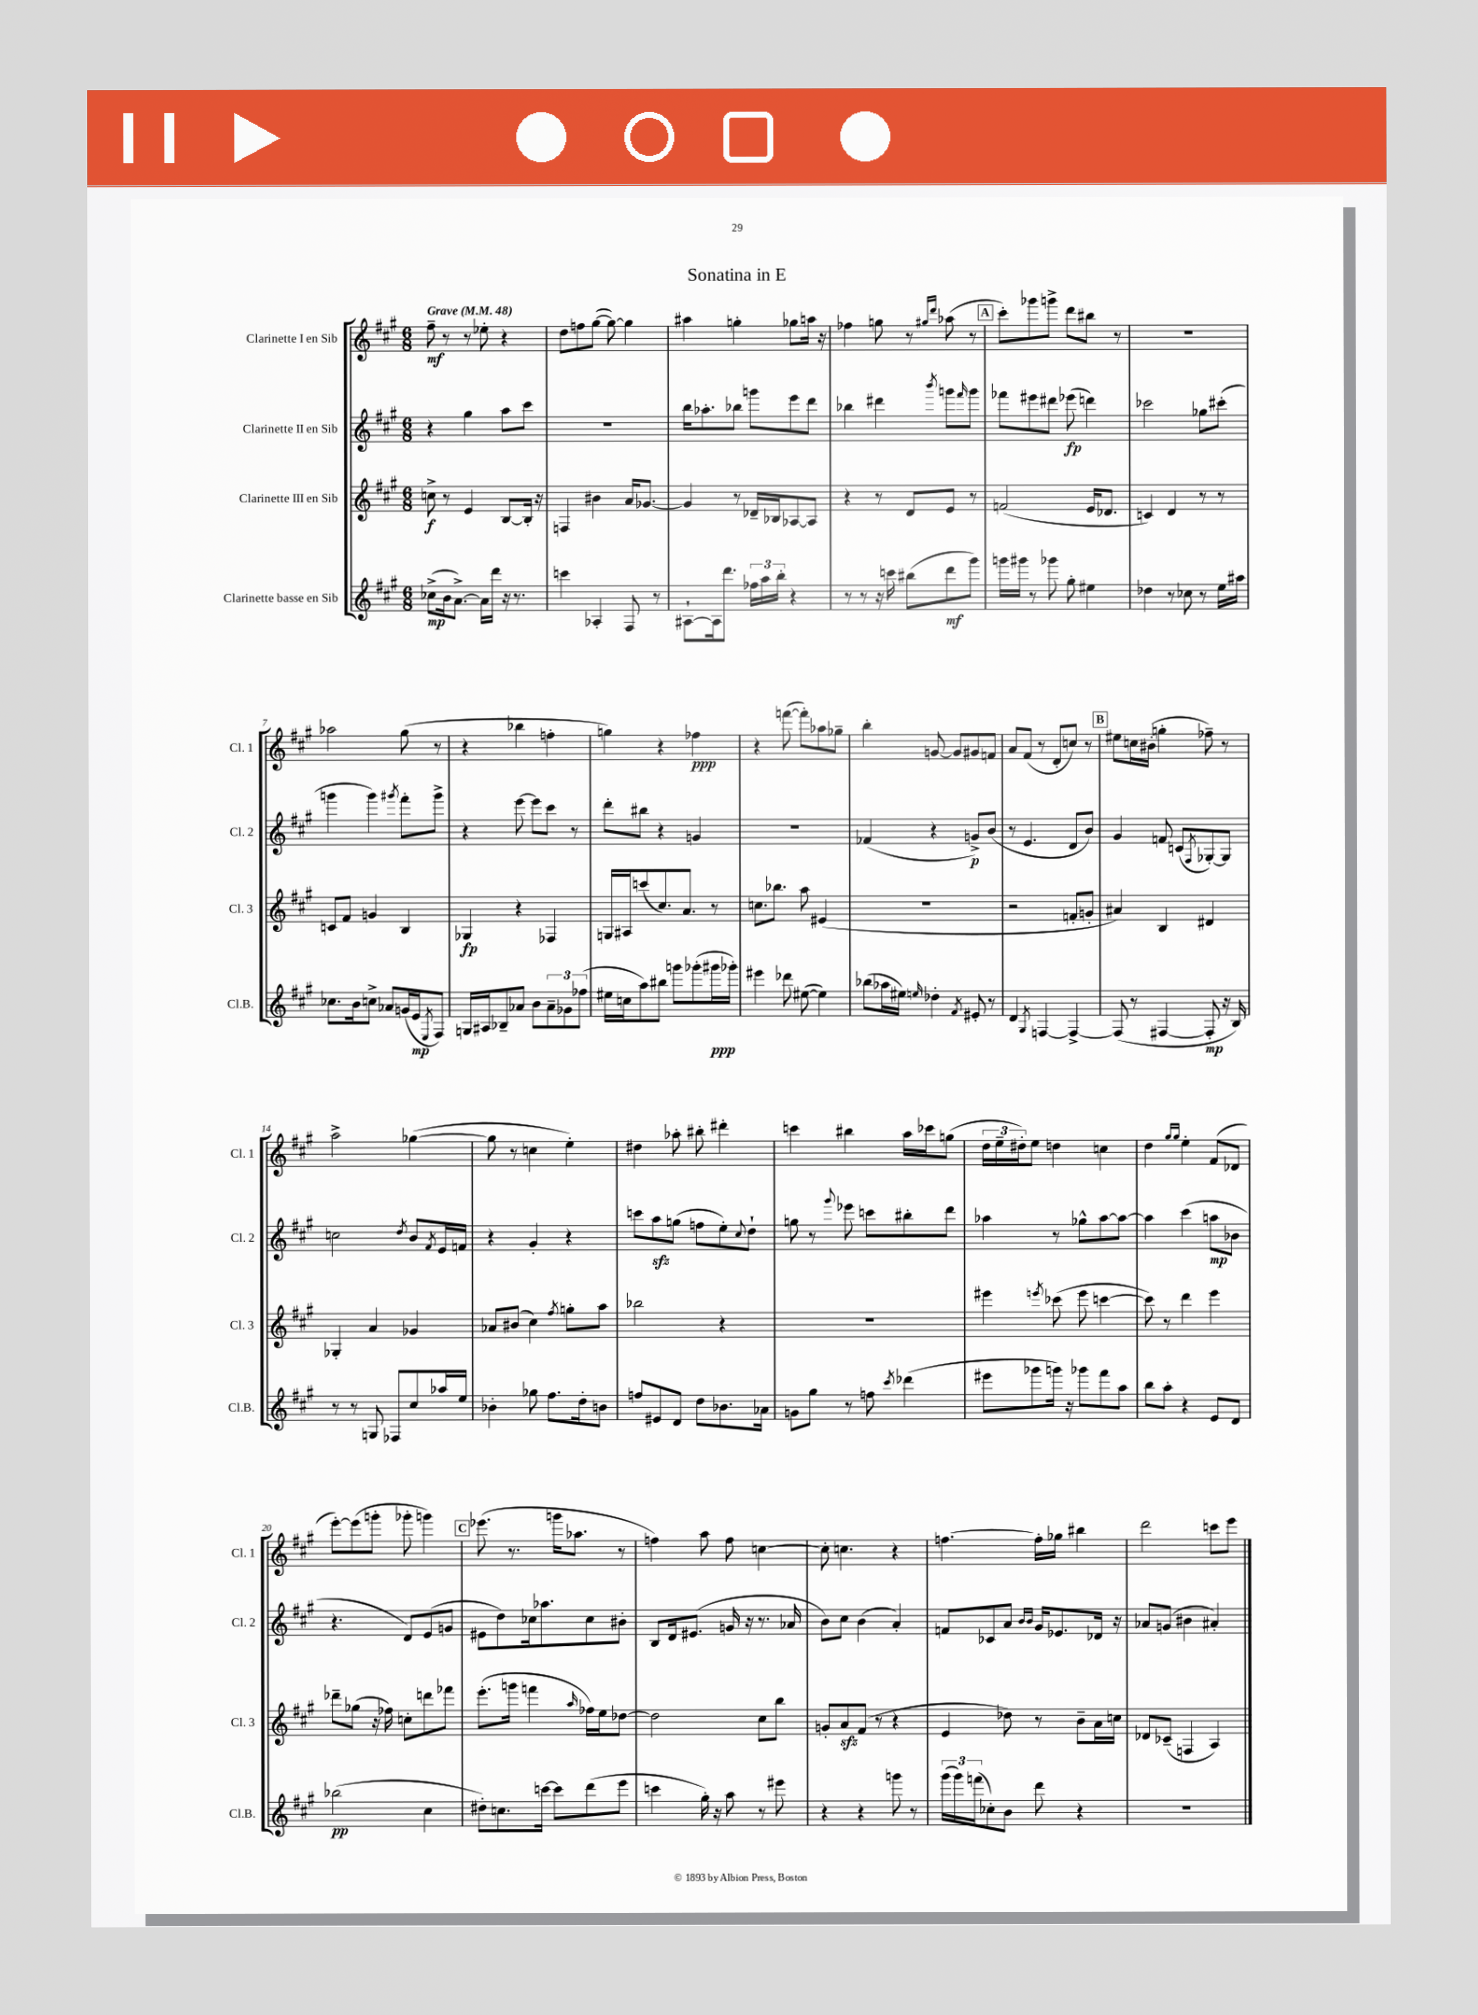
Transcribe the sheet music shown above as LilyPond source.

\header { title = "Sonatina in E" }
<<
\new StaffGroup <<
\new Staff = "s0" \with { instrumentName = "Clarinette I en Sib" shortInstrumentName = "Cl. 1" } {
    \clef treble \key a \major \numericTimeSignature \time 6/8 \tempo "Grave" 4 = 48
    fis''8--\mf r8 r8 ees''8-. r4 |
    d''8 f''8 gis''8~( gis''8~) gis''4 |
    ais''4 g''4-. ges''8 a''16 r16 |
    fes''4 g''8 r8 \grace { gis''16 d'''16 } aes''8( r8 |
    \mark \markup { \box "A" } cis'''8-.) ges'''8 g'''8-> d'''8 bis''8 r8 |
    R2. |
    aes''2 gis''8( r8 |
    r4 bes''4 f''4-. |
    g''4) r4 fes''4\ppp |
    r4 f'''8~( f'''8-.) aes''8 ges''8-- |
    b''4-. g'8~ g'8 gis'8 f'8 |
    a'8 fis'8( r8 d'8-. c''8) r8 |
    \mark \markup { \box "B" } eis''8 c''16 bis'16-.( g''4-. fes''8--) r8 |
    a''2-> ges''4~( |
    ges''8 r8 c''4 e''4-.) |
    dis''4 aes''8-. bis''8-. dis'''4-. |
    c'''4 bis''4 a''16 ces'''16 g''8( |
    \tuplet 3/2 { d''16 e''16-- dis''16-.) } e''8 d''4 c''4 |
    d''4 \grace { gis''16 gis''16 } e''4-. fis'8( des'8 |
    e'''8~-.) e'''8( g'''8-. ges'''8-. g'''4) |
    \mark \markup { \box "C" } ees'''8.( r8. g'''16 aes''8. r8 |
    f''4) a''8 f''8 c''4~ |
    c''8-. c''4. r4 |
    f''4.~ f''16-. ges''16 bis''4 |
    d'''2 c'''8 e'''8 \bar "|." |
}
\new Staff = "s1" \with { instrumentName = "Clarinette II en Sib" shortInstrumentName = "Cl. 2" } {
    \clef treble \key a \major \numericTimeSignature \time 6/8
    r4 gis''4 a''8 cis'''8 |
    R2. |
    b''16 aes''8.-. bes''8 g'''8 e'''8 d'''8 |
    bes''4 dis'''4 \acciaccatura { b'''8 } g'''8 \grace { fis'''16 } g'''8 |
    \mark \markup { \box "A" } fes'''8 eis'''8 dis'''8 ees'''8\fp( d'''4) |
    ces'''2 ges''8 cis'''8-.( |
    g'''4 g'''4) \acciaccatura { gis'''8 } fis'''8-. gis'''8-> |
    r4 e'''8~ e'''8 cis'''8 r8 |
    d'''8-. bis''8 r4 g'4 |
    R2. |
    fes'4( r4 g'8->\p) b'8( |
    r8 e'4. d'8 b'8) |
    \mark \markup { \box "B" } gis'4 f'8 c'8( \acciaccatura { fis8 } ges8~-.) ges8 |
    c''2 \acciaccatura { d''8 } b'8 \acciaccatura { fis'8 } e'16 f'16 |
    r4 gis'4-. r4 |
    c'''8 a''8\sfz g''8( f''8 e''8-.) \appoggiatura { cis''8 } d''8-! |
    g''8 r8 \appoggiatura { gis'''8 } ees'''8 c'''8 bis''8-. d'''8 |
    aes''4 r8 ges''8-^ aes''8~ aes''8~ |
    aes''4 cis'''4( a''8\mp bes'8 |
    r4. d'8) e'8( g'8 |
    \mark \markup { \box "C" } eis'8 d''8) ces''16 aes''8. ces''8 bis'8-. |
    b8 d'16 eis'8.( g'16 r16 r8. aes'16 |
    b'8) cis''8 b'4( a'4-.) |
    f'8 ces'8 a'8 \grace { b'16 b'16 } gis'16 ees'8. des'16 r16 |
    aes'8 g'8( bis'4 ais'4-.) \bar "|." |
}
\new Staff = "s2" \with { instrumentName = "Clarinette III en Sib" shortInstrumentName = "Cl. 3" } {
    \clef treble \key a \major \numericTimeSignature \time 6/8
    c''8->\f r8 e'4 b8~ b16-. r16 |
    f4 bis'4 a'16 ges'8.~ |
    ges'4 r8 des'16-- bes16 aes8~ aes8 |
    r4 r8 d'8 e'8 r8 |
    \mark \markup { \box "A" } f'2( e'16 des'8. |
    c'4) d'4 r8 r8 |
    c'8 fis'8 g'4 b4 |
    ges4\fp r4 fes4 |
    g16 ais16 c'''8( cis''8.) a'8. r8 |
    c''8. bes''8. a''8 eis'4( |
    R2. |
    r2 f'8-. g'8-. |
    \mark \markup { \box "B" } ais'4) b4 dis'4 |
    ges4-. a'4 ges'4 |
    aes'8 bis'8( cis''4) \acciaccatura { fis''8 } g''8-. a''8 |
    bes''2 r4 |
    r2. |
    eis'''4 \acciaccatura { e'''8 } ces'''8( e'''8 c'''4~ |
    c'''8) r8 d'''4 e'''4 |
    des'''8-- ges''8( r16 fes''16) c''8-. d'''8 fes'''8 |
    \mark \markup { \box "C" } e'''8.-.( g'''16 f'''4 \grace { a''16 } fes''16) e''16 des''8~ |
    des''2 cis''8 b''8 |
    g'8-. a'8\sfz fis'8( r8 r4 |
    e'4 des''8) r8 b'8-- a'16 c''16 |
    des'8 ces'8--( f4 a4) \bar "|." |
}
\new Staff = "s3" \with { instrumentName = "Clarinette basse en Sib" shortInstrumentName = "Cl.B." } {
    \clef treble \key a \major \numericTimeSignature \time 6/8
    ces''8->\mp( b'16 a'8.~->) a'16 d'''16 r16 r8. |
    c'''4 aes4-. fis8 r8 |
    ais8~-! ais16 d'''8. \tuplet 3/2 { fes''16 a''16 b''16-. } r4 |
    r8 r8 r16 c'''16 bis''8( d'''8\mf gis'''8) |
    \mark \markup { \box "A" } g'''16 gis'''16 r8 ges'''8 gis''8-. eis''4 |
    des''4 r8 ces''8 r8 e''16 ais''16 |
    ces''8. b'16 c''8-> aes'8 g'16( e'16\mp \acciaccatura { e8 } fis8) |
    g16 ais16 bes8-- aes'8 b'8 \tuplet 3/2 { aes'8-- ges'8 fes''8( } |
    eis''16 c''16 a''8) bis''8 g'''8 ges'''8-.( gis'''16\ppp ges'''16-.) |
    eis'''4 des'''8 eis''8~( eis''4) |
    bes''8( aes''16 eis''16) \grace { e''16 } des''4-. \acciaccatura { fis'8 } eis'8-. r8 |
    d'4 \acciaccatura { gis8 } f4~ f4~-> |
    \mark \markup { \box "B" } f8( r8 fis4~ fis8-.\mp r16 b16) |
    r8 r8 g8 fes8 cis''8 aes''16 e''16 |
    bes'4-. ges''8 fis''8. d''16-. b'8 |
    f''8 eis'8 d'8 d''8 bes'8. aes'16 |
    g'8 gis''8 r8 f''8 \acciaccatura { cis'''8 } des'''4( |
    eis'''8 ges'''8 g'''16) r16 ges'''8 fis'''8 a''8 |
    b''8 a''8-. r4 e'8 d'8 |
    bes''2\pp( cis''4 |
    \mark \markup { \box "C" } dis''8-.) c''8. c'''16~ c'''8 d'''8( e'''8 |
    c'''4 gis''16-.) r16 a''8 r8 eis'''8 |
    r4 r4 g'''8 r8 |
    \tuplet 3/2 { gis'''16( gis'''16) f'''16( } ces''8-.) b'8 d'''8 r4 |
    R2. \bar "|." |
}
>>
>>
